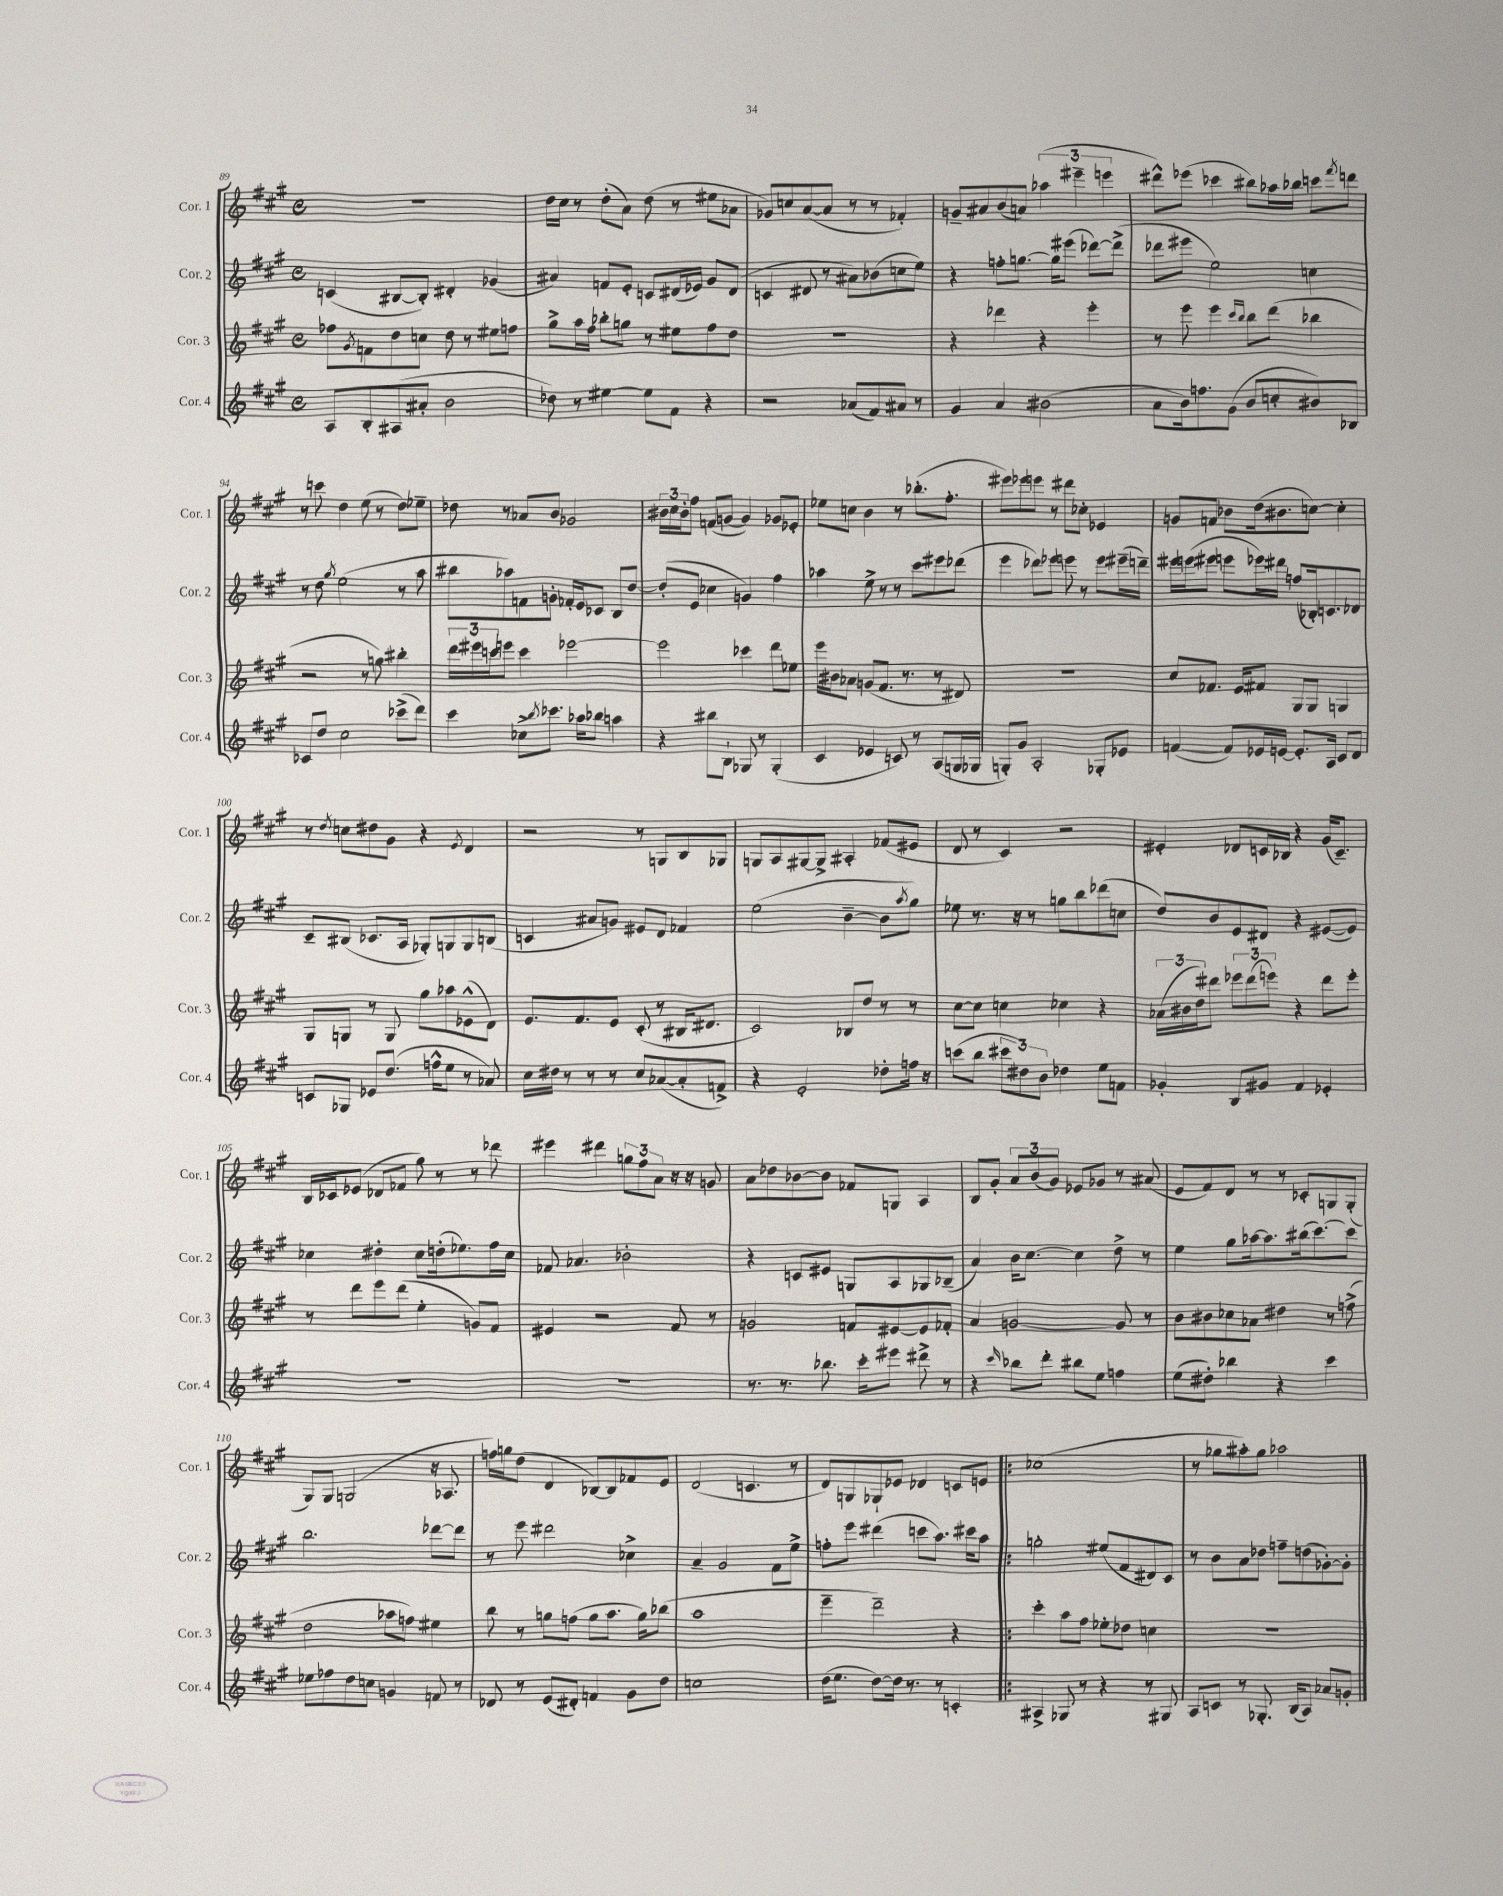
<<
\new StaffGroup <<
\new Staff = "s0" \with { instrumentName = "Cor. 1" shortInstrumentName = "Cor. 1" } {
    \clef treble \key a \major \defaultTimeSignature \time 4/4
    R1 |
    d''16 cis''16 r8 d''8-.( a'8) d''8( r8 eis''8 aes'8 |
    ges'8) c''8 a'8~( a'8 r8 r8 fes'4-.) |
    g'8-- ais'8 b'8( a'8) \tuplet 3/2 { aes''4( eis'''4-- e'''4 } |
    dis'''8-^) ees'''8( ces'''4 bis''8) aes''16 bes''16 c'''8 \acciaccatura { fis'''8 } d'''8 |
    r8 c'''8 d''4 e''8( r8 d''8) ees''8-- |
    des''8 r8 aes'8 b'8 ges'2 |
    \tuplet 3/2 { bis'16 cis''16 bis'16-. } fis''8 f'8( g'8~ g'4) ges'8 ees'8-. |
    ees''8 c''8 b'4 r8 bes''8.-.( fis''8.-. |
    eis'''8) ees'''8 e'''8 r8 dis'''8 ces''8-. ees'4 |
    g'8 f'8 bes'8 d''16( bis'8. c''8~) c''4-. |
    r8 \acciaccatura { d''8 } c''8 dis''8 gis'8 r4 \acciaccatura { e'8 } d'4 |
    r2 r8 g8 b8 ges8 |
    g8 a8 gis8~ gis8-> ais4-. fes'8( eis'8 |
    d'8 r8 cis'4) r2 |
    eis'4-. des'8 c'16 bes16 r4 gis'16( c'8.--) |
    b16 ces'16 ees'8( des'8 fes'8 gis''8) r8 r8 des'''8 |
    eis'''4 dis'''4 \tuplet 3/2 { g''8 fis''8 a'8 } r16 r16 g'8 |
    a'8 des''8 bes'8~ bes'8 fes'8 g8 a4 |
    b8 gis'8-. \tuplet 3/2 { a'8 b'8( gis'8) } ees'8 ges'8 r8 ais'8( |
    e'8 fis'8) d'8 r8 r8 ces'8-. g8 g8-.( |
    gis8) gis8 g2( r16 aes8. |
    f''16) g''16 d''8( d'4 bes8~) bes8 fes'8 e'8 |
    d'2( c'4. r8 |
    d'8) g8 ges8-! ees'8 des'4 c'8 e'8 |
    \bar ".|:" ces''1( |
    r8 ges''8 ais''8-.) ges''8 aes''2 \bar "|." |
}
\new Staff = "s1" \with { instrumentName = "Cor. 2" shortInstrumentName = "Cor. 2" } {
    \clef treble \key a \major \defaultTimeSignature \time 4/4
    c'4( bis8~ bis8-.) dis'4-. ges'4( |
    ais'4) f'8 e'8-. c'8 dis'16( ees'16) gis'8 dis'8( |
    c'4 dis'8 r8 ais'8) bes'8( c''8 e''8) |
    r4 f''8-. g''8.~ g''16 eis'''8( des'''8~) des'''8->( |
    des'''8 eis'''8 e''2) c''4 |
    r8 d''8 \acciaccatura { gis''8 } e''2( r8 a''8 |
    bis''8 aes''8) f'8 g'8-. fes'16-. e'16 ces'8 b8 d''8~ |
    d''8-.( e'8 ces''4 g'4) fis''4 |
    aes''4 e''8-> r8 r8 cis'''8 eis'''8 des'''8( |
    e'''4 des'''8) ees'''8 e'''8 r8 e'''8 eis'''16--( d'''16--) |
    eis'''16 e'''16( eis'''8 e'''8 ees'''16) dis'''16 f''8( bes16-.) c'8. des'8 |
    cis'8-- bis8( ces'8. a16 ges8-.) g8 g8 b8( |
    c'4 ais'8 g'8) eis'8 d'8 fes'4 |
    e''2( b'4~-- b'8 \acciaccatura { a''8 } gis''8) |
    ees''8 r8. r16 r8 g''8 b''8 des'''8( c''8 |
    d''8) b'8 e'8 dis'8 r4 eis'8~( eis'8) |
    ces''4 dis''4-. ces''8 d''16-.( ees''8.) fis''16 ces''16 |
    fes'8 aes'4. bes'2-. |
    r4 c'8 eis'8 g8 a8 ges8 bes8--( |
    a'4) b'16 cis''8.~ cis''4 d''8-> r8 |
    e''4 gis''8 aes''16~ aes''8. bis''16( cis'''8.~) cis'''8 |
    b''2. des'''8~ des'''8 |
    r8 e'''8 dis'''2 ces''4-> |
    a'4-- gis'2 fis'8 e''8-> |
    f''8-. e'''8 dis'''4( c'''8 a''8.) cis'''16 a''8 |
    \bar ".|:" g''2-. eis''8( fis'8 dis'8) cis'8 |
    r8 b'8 a'8 des''8 f''8-- d''8( ges'8~-.) ges'8-. \bar "|." |
}
\new Staff = "s2" \with { instrumentName = "Cor. 3" shortInstrumentName = "Cor. 3" } {
    \clef treble \key a \major \defaultTimeSignature \time 4/4
    fes''8 \acciaccatura { gis'8 } f'8 d''8 c''8 d''8 r8 eis''8 f''8 |
    gis''8-> a''16 fis''16 bes''8-. g''8 r8 eis''8 fis''8 d''8 |
    R1 |
    r4 des'''4 r4 e'''4-. |
    r8 e'''8 e'''4 \grace { cis'''16 b''16 } b''8 d'''8( bes''4 |
    r2 r8 g''8) bis''4-. |
    \tuplet 3/2 { d'''16 eis'''16 c'''16 } e'''8 c'''4 ees'''2~ |
    ees'''2 ces'''4 d'''8 ees''8 |
    e'''16 bis'16 aes'8 g'8( fis'8. r8. r8 dis'8) |
    R1 |
    cis''8 fes'8. e'16 fis'8 gis8 gis8 g4 |
    gis8 g8 r8 g8 gis''8 aes''8 ees'8-^( d'8) |
    e'8. fis'8. e'8 cis'8-.( r8 bis16 dis'8. |
    cis'2) bes8 d''8 r8 r8 |
    cis''8~ cis''8 c''4 ces''4 r4 |
    \tuplet 3/2 { aes'16( bis'16 d''16) } dis'''8 \tuplet 3/2 { ees'''8 dis'''8( e'''8) } r4 dis'''8 e'''8-. |
    r8 d'''8 e'''8 d'''8( e''4-. g'8) fis'8 |
    eis'4 r2 fis'8 r8 |
    g'2 f'8 eis'8~ eis'8 fes'8-. |
    a'4 g'2~ g'8 r8 |
    b'8 bis'8 ces''8 aes'8 dis''4 r8 f''8->( |
    d''2 aes''8 f''8) eis''4 |
    b''8 r8 g''8 f''8( g''8 a''8. g''16) bes''8( |
    a''1 |
    e'''4-- d'''2--) r4 |
    \bar ".|:" cis'''4-. a''8 fis''8 ees''8-. des''8 c''4 |
    R1 \bar "|." |
}
\new Staff = "s3" \with { instrumentName = "Cor. 4" shortInstrumentName = "Cor. 4" } {
    \clef treble \key a \major \defaultTimeSignature \time 4/4
    a8 b8-. ais8( ais'8-. b'2 |
    des''8) r8 eis''4~ eis''8 fis'8 r4 |
    r2 aes'8( fis'8) ais'8 r8 |
    gis'4 a'4 bis'2( |
    a'8 b'16) f''8. gis'8( b'8 c''8-. bis'8) bes8 |
    ces'8 d''8 cis''2 ces'''8->( d'''8) |
    cis'''4 ces''8-> \acciaccatura { b''8 } ces'''8. aes''16 bes''8 a''4 |
    r4 bis''8 b8-! ges8 r8 ges4-.( |
    cis'4 ees'4 c'8) r8 a8( g16 ges16 |
    g8-.) gis'8 a2-. ges8-. ees'8 |
    f'4~( f'8) ees'16 e'16~ e'8.-. a16 cis'8 d'8 |
    c'8 ges8 ees'8 d''8.( f''16-^ e''8 r8 aes'8) |
    cis''16 dis''16 r8 r8 r8 cis''8 aes'8~( aes'8-. f'8->) |
    r4 e'2-. des''8-. f''16 r16 |
    c'''8( b''8 \tuplet 3/2 { cis'''8 dis''8) b'8 } des''4 e''8 f'8 |
    ges'4-. b8 gis'8 fis'4 ees'4-. |
    R1 |
    R1 |
    r8. r8. bes''8. cis'''16-. eis'''8 dis'''8-> r8 |
    r4 \grace { cis'''16 } bes''8 d'''8-. bis''8 e''8 f''4 |
    e''8( dis''8-.) bes''4 r4 cis'''4 |
    ees''8 fes''8 d''8 c''8 g'4 f'8 r8 |
    des'8 r8 e'8( dis'8-.) f'4 gis'8 d''8 |
    c''1 |
    d''16( e''8. d''8~) d''16 r8. r8 c'4-. |
    \bar ".|:" ais4-> ges8 r8 r4 r8 gis8 |
    a8 c'8 r8 ges8.-. b16( a8) aes'8 g'8-. \bar "|." |
}
>>
>>
\layout { \context { \Score currentBarNumber = #89 } }
